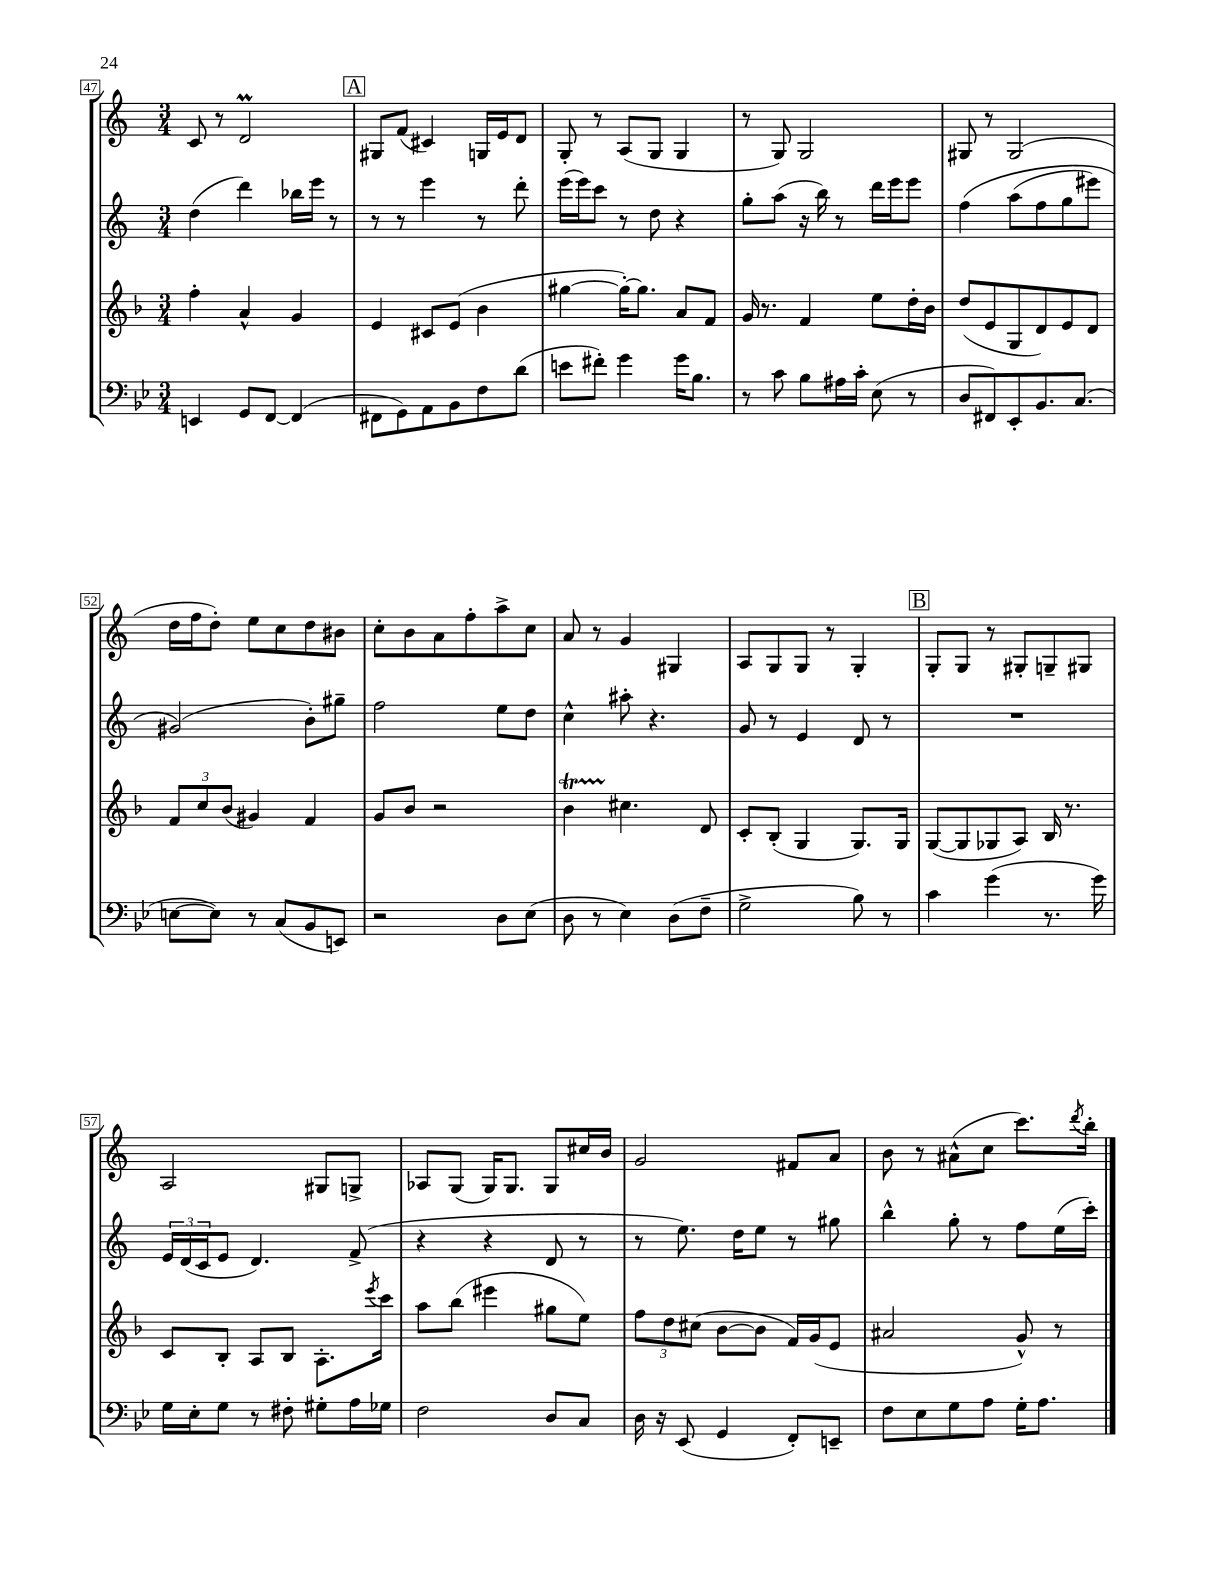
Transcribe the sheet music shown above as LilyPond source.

<<
\new StaffGroup <<
\new Staff = "s0" {
    \clef treble \key c \major \numericTimeSignature \time 3/4
    c'8 r8 d'2\prall |
    \mark \markup { \box "A" } gis8 f'8( cis'4) g16 e'16 d'8 |
    g8-. r8 a8( g8 g4 |
    r8 g8) g2 |
    gis8 r8 gis2( |
    d''16 f''16 d''8-.) e''8 c''8 d''8 bis'8 |
    c''8-. b'8 a'8 f''8-. a''8-> c''8 |
    a'8 r8 g'4 gis4 |
    a8 g8 g8 r8 g4-. |
    \mark \markup { \box "B" } g8-. g8 r8 gis8-. g8-- gis8 |
    a2 gis8 g8-> |
    aes8 g8( g16) g8. g8 cis''16 b'16 |
    g'2 fis'8 a'8 |
    b'8 r8 ais'8-^( c''8 c'''8.) \acciaccatura { d'''8 } b''16-. \bar "|." |
}
\new Staff = "s1" {
    \clef treble \key c \major \numericTimeSignature \time 3/4
    d''4( d'''4) bes''16 e'''16 r8 |
    \mark \markup { \box "A" } r8 r8 e'''4 r8 d'''8-. |
    e'''16( e'''16) c'''8 r8 d''8 r4 |
    g''8-. a''8( r16 b''16) r8 d'''16 e'''16 e'''8 |
    f''4\( a''8( f''8 g''8 eis'''8) |
    gis'2(\) b'8-.) gis''8-- |
    f''2 e''8 d''8 |
    c''4-^ ais''8-. r4. |
    g'8 r8 e'4 d'8 r8 |
    \mark \markup { \box "B" } R2. |
    \tuplet 3/2 { e'16 d'16( c'16 } e'8 d'4.) f'8->( |
    r4 r4 d'8 r8 |
    r8 e''8.) d''16 e''8 r8 gis''8 |
    b''4-^ g''8-. r8 f''8 e''16( c'''16-.) \bar "|." |
}
\new Staff = "s2" {
    \clef treble \key f \major \numericTimeSignature \time 3/4
    f''4-. a'4-^ g'4 |
    \mark \markup { \box "A" } e'4 cis'8 e'8( bes'4 |
    gis''4~ gis''16~-.) gis''8. a'8 f'8 |
    g'16 r8. f'4 e''8 d''16-. bes'16 |
    d''8( e'8 g8 d'8) e'8 d'8 |
    \tuplet 3/2 { f'8 c''8 bes'8( } gis'4) f'4 |
    g'8 bes'8 r2 |
    bes'4\startTrillSpan cis''4.\stopTrillSpan d'8 |
    c'8-. bes8-.( g4 g8.) g16 |
    \mark \markup { \box "B" } g8~( g8 ges8 a8) bes16 r8. |
    c'8 bes8-. a8 bes8 a8.-. \acciaccatura { e'''8 } c'''16 |
    a''8 bes''8( eis'''4 gis''8 e''8) |
    \tuplet 3/2 { f''8 d''8 cis''8( } bes'8~ bes'8 f'16) g'16( e'8 |
    ais'2 g'8-^) r8 \bar "|." |
}
\new Staff = "s3" {
    \clef bass \key bes \major \numericTimeSignature \time 3/4
    e,4 g,8 f,8~ f,4( |
    \mark \markup { \box "A" } fis,8 g,8) a,8 bes,8 f8 d'8( |
    e'8 fis'8-.) g'4 g'16 bes8. |
    r8 c'8 bes8 ais16 c'16-. ees8( r8 |
    d8 fis,8) ees,8-. bes,8. c8.( |
    e8~ e8) r8 c8( bes,8 e,8) |
    r2 d8 ees8( |
    d8 r8 ees4) d8( f8-- |
    g2-> bes8) r8 |
    \mark \markup { \box "B" } c'4 g'4( r8. g'16) |
    g16 ees16-. g8 r8 fis8-. gis8-. a16 ges16 |
    f2 d8 c8 |
    d16 r16 ees,8( g,4 f,8-.) e,8-- |
    f8 ees8 g8 a8 g16-. a8. \bar "|." |
}
>>
>>
\layout { \context { \Score currentBarNumber = #47 \override BarNumber.stencil = #(make-stencil-boxer 0.1 0.3 ly:text-interface::print) } }
